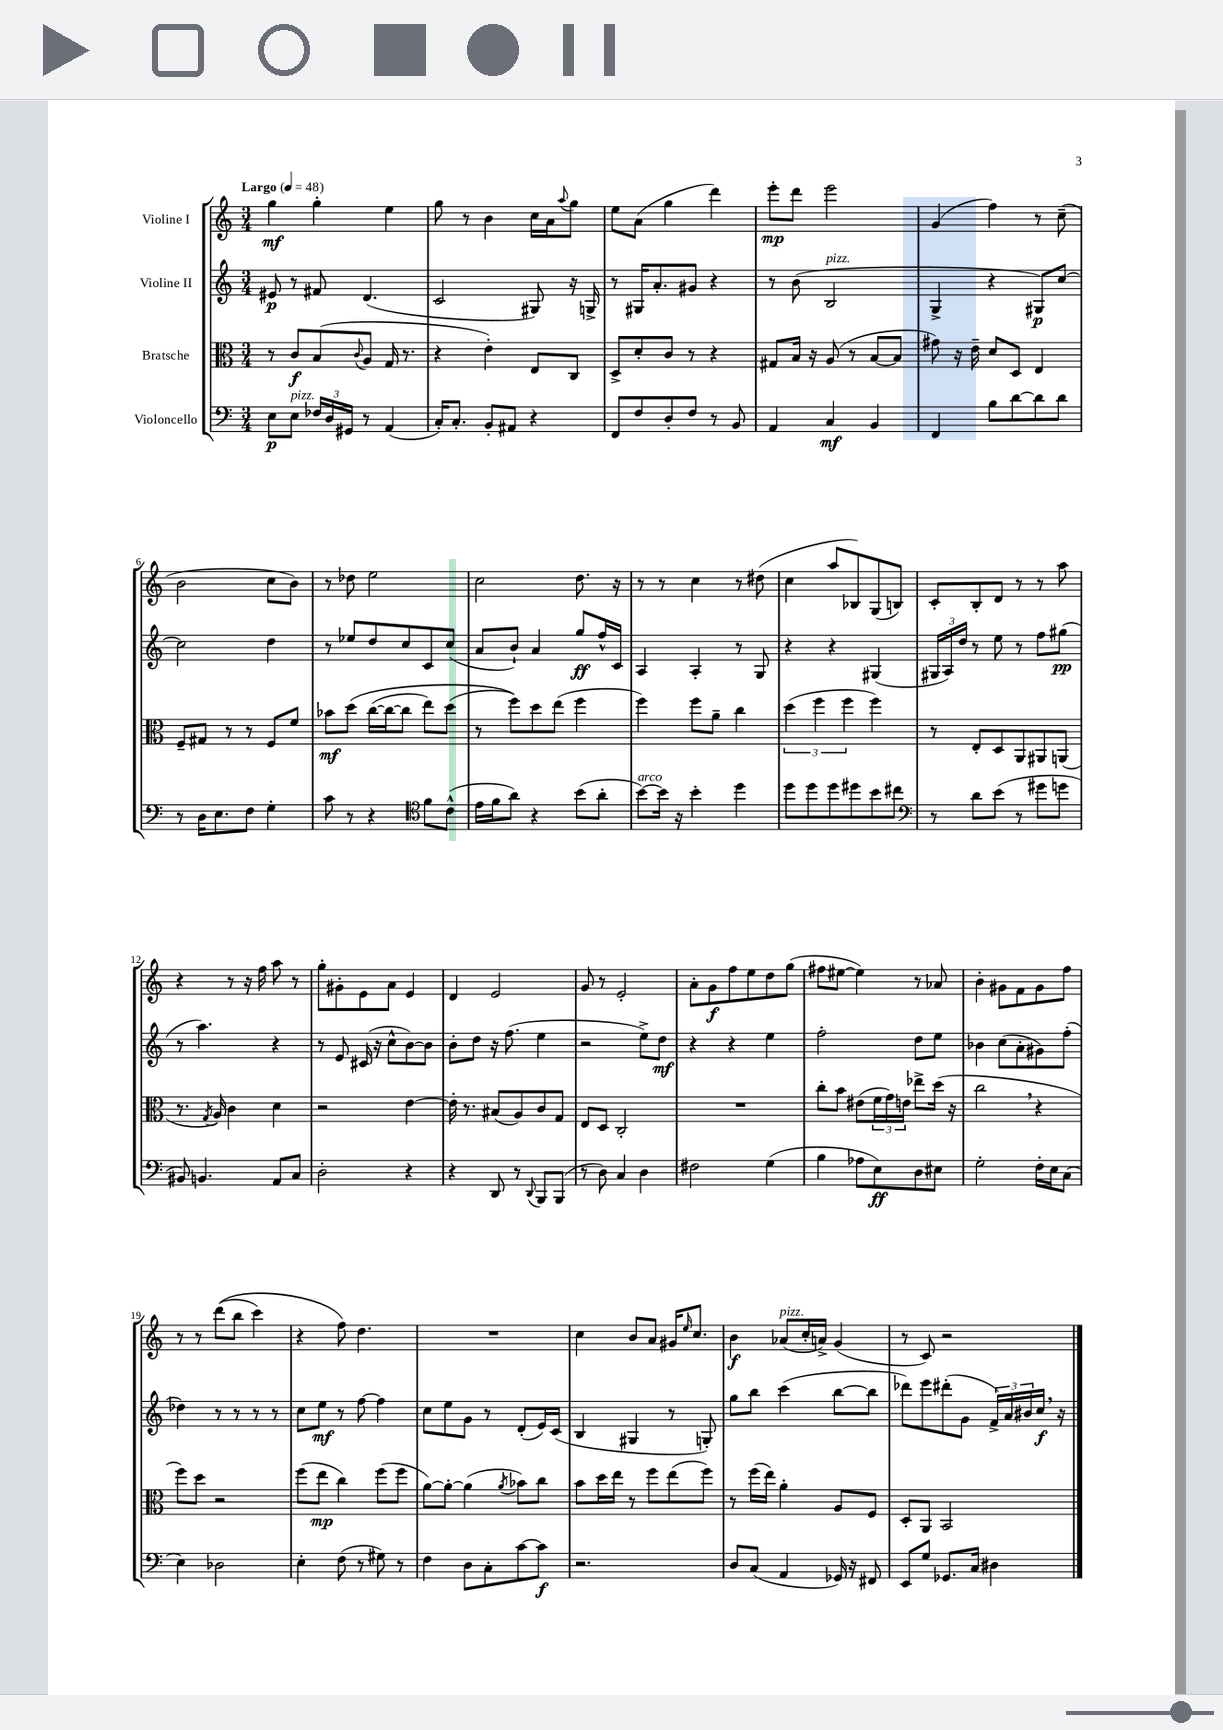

**kern	**kern	**kern	**kern
*staff4	*staff3	*staff2	*staff1
*clefF4	*clefC3	*clefG2	*clefG2
*k[]	*k[]	*k[]	*k[]
*M3/4	*M3/4	*M3/4	*M3/4
*MM48	*MM48	*MM48	*MM48
8E\L	8r	8e#/	4gg\
8E\J	8c/L	8r	.
24F-/LL	(8B/	8f#/	4gg'\
24D/	.	.	.
24GG#/JJ	.	.	.
.	8qqc/	.	.
8r	8A/J	(4.d/	.
(4AA/	16G/	.	4ee\
.	8.r	.	.
=	=	=	=
16C'/LK)	4r	2c/	8gg\
8.C'/J	.	.	.
.	.	.	8r
8BB'/L	4e'\)	.	4b\
8AA#/J	.	.	.
4r	8E/L	8G#/)	16cc\LL
.	.	.	16a\J
.	.	.	8qqaa/
.	8C/J	16r	8gg\J
.	.	16G^/	.
=	=	=	=
8FF/L	8D^/L	8r	8ee\L
8F/	8d'/	16G#/LK	(8a\J
.	.	8.a'/	.
8D'/	8c/J	.	4gg\
8F/J	8r	8g#/J	.
8r	4r	4r	4ddd\)
8BB/	.	.	.
=	=	=	=
4AA/	8G#/L	8r	8eee'\L
.	16B/Jk	(8b\	8ddd\J
.	16r	.	.
4C/	(8A/	2B/	2eee\
.	8r	.	.
4BB/	[8B/L	.	.
.	8B/]J	.	.
=	=	=	=
4FF/	8g#\)	4G^/	(4g/
.	16r	.	.
.	16e~\	.	.
8B\L	8d/L	4r	4ff\)
[8d\	8D/J	.	.
8d\]	4E/	8G#/L)	8r
8d\J	.	[8cc/J	(8cc~\
=	=	=	=
8r	8F~/L	2cc\]	2b\
16D\LK	8G#/J	.	.
8.E\	.	.	.
.	8r	.	.
8F\J	8r	.	.
4G'\	8F/L	4dd\	8cc\L
.	8f/J	.	8b\J)
=	=	=	=
8c\	8b-\L	8r	8r
8r	&(8dd\J	8ee-/L	8dd-\
4r	([16cc\LL	8dd/	2ee\
.	16cc\_J	.	.
.	8cc\]J	8cc/	.
*clefC4	*	*	*
8f\L	8ee\L)	8c/	.
(8c^^\J	(8dd\J	(8cc/J	.
=	=	=	=
16e\LL	8r	8a/L	2cc\
16f\J	.	.	.
8a\J)	8ff\L)&)	8b`/J)	.
4r	8dd\	4a/	.
.	(8ee\J	.	.
(8b\L	4ff\	8gg/L	8.dd\
8a'\J	.	16ff^^/L	.
.	.	16c/JJ	16r
=	=	=	=
[8b\L)	4ff\)	4A/	8r
16b\]Jk	.	.	8r
16r	.	.	.
4b'\	8ff\L	4A'/	4cc\
.	8a~\J	.	.
4dd\	4cc\	8r	8r
.	.	8G/	(8dd#\
=	=	=	=
8dd\L	(6dd\	4r	4cc\
8dd\	.	.	.
.	6ff\	.	.
8dd\	.	4r	8aa/L
.	6ff\	.	.
8dd#\	.	.	8B-/)
8b\	4ff\)	(4G#/	(8G/
8cc#\J	.	.	8B/J)
=	=	=	=
*clefF4	*	*	*
8r	8r	24G#/LL	8c'/L
.	.	24A/)	.
.	.	24dd/JJ	.
8d\L	8E'/L	8r	8B'/
(8e\J	8D/	8ee\	8d/J
8r	8AA/	8r	8r
8g#\L	8AA#/	8ff\L	8r
8g\J	(8AA/J	(8gg#\J	8aa\
=	=	=	=
8BB#/)	8.r	8r	4r
4.BB/	.	4.aa\)	.
.	8qG/	.	.
.	16A/)	.	.
.	4c\	.	8r
.	.	.	16r
.	.	.	16ff\
8AA/L	4d\	4r	8aa\
8C/J	.	.	8r
=	=	=	=
2D'\	2r	8r	8gg'\L
.	.	8e/	8g#'\
.	.	(16c#/	8e\
.	.	16r	.
.	.	8cc^^\L	8a\J
4r	[4e\	[8b\)	4e/
.	.	8b\]J	.
=	=	=	=
4r	16e'\]	8b'\L	4d/
.	8.r	.	.
.	.	8dd\J	.
8DD/	(8B#/L	16r	2e/
.	.	(8.ff\	.
8r	8A/)	.	.
8qqDD/	.	.	.
8BBB/L	8c/	4ee\	.
(8BBB/J	8G/J	.	.
=	=	=	=
8r	8E/L	2r	8g/
8D\)	8D/J	.	8r
4C/	2C'/	.	2e'/
4D\	.	8ee^\L)	.
.	.	8dd\J	.
=	=	=	=
2F#\	2.r	4r	8a'\L
.	.	.	8g\
.	.	4r	8ff\
.	.	.	8ee\
(4G\	.	4ee\	8dd\
.	.	.	(8gg\J
=	=	=	=
4B\	8cc'\L	2ff'\	8ff#\L
.	8b\J	.	[8ee#\J
8A-\L	(8e#\L	.	4ee#\])
8E\)	24f\L	.	.
.	24g\)	.	.
.	24e\JJ	.	.
8D\	8ee-^\L	8dd\L	8r
8E#\J	(16dd\Jk	8ee\J	8a-/
.	16r	.	.
=	=	=	=
2G'\	2cc\	4b-\	4b'\
.	.	(8cc\L	8g#\L
.	.	8a'\	8f\
16F'\LL	4r	8g#\)	8g#\
16E\J	.	.	.
(8C\J	.	(8ff'\J	8ff\J
=	=	=	=
4E\)	8ff\L)	4dd-\)	8r
.	8dd\J	.	8r
2D-\	2r	8r	&((8ddd\L
.	.	8r	8bb\J
.	.	8r	4ccc\)
.	.	8r	.
=	=	=	=
4E'\	(8ff\L	8cc\L	4r
.	8ee\J	8ee\J	.
(8F\	4cc\)	8r	8ff\&)
8r	.	[8ff\	4.dd\
8G#\)	(8ff\L	4ff\]	.
8r	8ff\J	.	.
=	=	=	=
4F\	[8a\L)	8cc\L	2.r
.	8a'\_J	8ee\	.
8D\L	(4a\]	8g\J	.
8C'\	.	8r	.
.	8qa/	.	.
[8c\	8b-\L)	(8d'/L	.
8c\]J	8cc\J	16e/L)	.
.	.	(16c/JJ	.
=	=	=	=
2.r	8b\L	4B/	4cc\
.	16dd\L	.	.
.	16ee\JJ	.	.
.	8r	4G#/	8b/L
.	8ff\L	.	8a/J
.	(8ee\	8r	16g#/LK
.	.	.	16qqee/
.	.	.	8.cc/J
.	8ff\J)	8G'/)	.
=	=	=	=
8D/L	8r	8gg\L	4b\
(8C/J	(16ff\LL	8bb\J	.
.	16ee\JJ)	.	.
4AA/	4a'\	(4ccc\	(8a-/L
.	.	.	16cc'/L
.	.	.	16a^/JJ)
16GG-/)	8A/L	[8bb\L	(4g/
16r	.	.	.
8FF#/	8F/J	8bb\]J	.
=	=	=	=
8EE/L	8D'/L	8ddd-\L)	8r
8G/J	8AA/J	8eee\	8c/)
8.GG-/L	2BB/	(8ddd#'\	2r
.	.	8g\J	.
16C/Jk	.	.	.
4D#\	.	24f^/LL)	.
.	.	24a/	.
.	.	24b#/	.
.	.	16cc/JJ	.
.	.	16r	.
==	==	==	==
*-	*-	*-	*-
